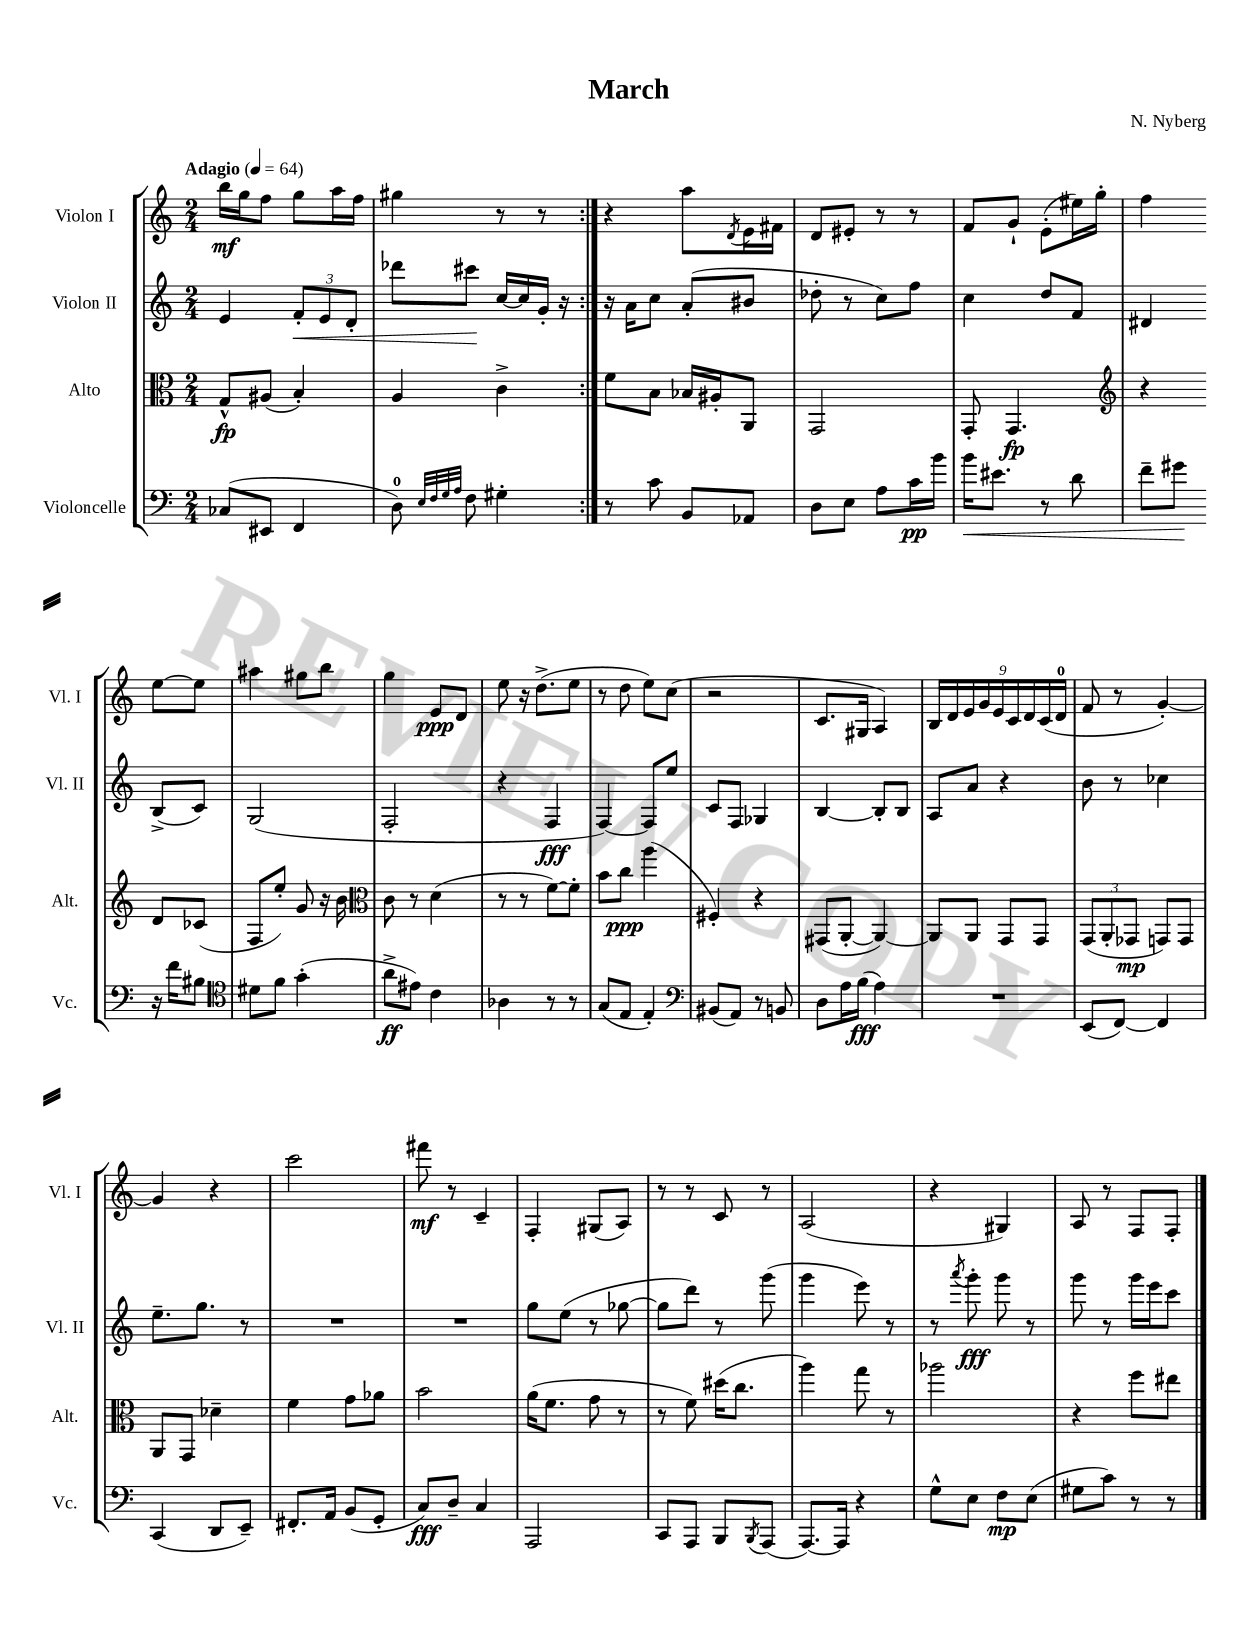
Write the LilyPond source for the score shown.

\header { title = "March" composer = "N. Nyberg" }
<<
\new StaffGroup <<
\new Staff = "s0" \with { instrumentName = "Violon I" shortInstrumentName = "Vl. I" } {
    \clef treble \key c \major \numericTimeSignature \time 2/4 \tempo "Adagio" 4 = 64
    \repeat volta 2 { b''16\mf g''16 f''8 g''8 a''16 f''16 |
    gis''4 r8 r8 | }
    r4 a''8 \acciaccatura { d'8 } e'16 fis'16 |
    d'8 eis'8-. r8 r8 |
    f'8 g'8-! e'8-.( eis''16) g''16-. |
    f''4 e''8~ e''8 |
    ais''4 gis''8 b''8 |
    g''4 e'8\ppp d'8 |
    e''8 r16 d''8.->( e''8 |
    r8 d''8 e''8) c''8( |
    r2 |
    c'8. gis16 a4) |
    \tuplet 9/8 { b16 d'16 e'16 g'16 e'16 c'16 d'16 c'16( d'16-0 } |
    f'8 r8 g'4~-.) |
    g'4 r4 |
    c'''2 |
    fis'''8\mf r8 c'4-- |
    f4-. gis8( a8) |
    r8 r8 c'8 r8 |
    a2( |
    r4 gis4) |
    a8 r8 f8 f8-. \bar "|." |
}
\new Staff = "s1" \with { instrumentName = "Violon II" shortInstrumentName = "Vl. II" } {
    \clef treble \key c \major \numericTimeSignature \time 2/4
    \repeat volta 2 { e'4 \tuplet 3/2 { f'8-.\< e'8 d'8-. } |
    des'''8 cis'''8\! c''16~ c''16 g'16-. r16 | }
    r16 a'16 c''8 a'8-.( bis'8 |
    des''8-. r8 c''8) f''8 |
    c''4 d''8 f'8 |
    dis'4 b8->( c'8) |
    g2( |
    f2-. |
    r4 f4\fff |
    f4~) f8 e''8 |
    c'8 f8 ges4 |
    b4~ b8-. b8 |
    a8 a'8 r4 |
    b'8 r8 ces''4 |
    e''8.-- g''8. r8 |
    R2 |
    R2 |
    g''8 e''8( r8 ges''8~ |
    ges''8 d'''8) r8 g'''8( |
    g'''4 e'''8) r8 |
    r8 \acciaccatura { a'''8 } g'''8-.\fff g'''8 r8 |
    g'''8 r8 g'''16 e'''16 c'''8 \bar "|." |
}
\new Staff = "s2" \with { instrumentName = "Alto" shortInstrumentName = "Alt." } {
    \clef alto \key c \major \numericTimeSignature \time 2/4
    \repeat volta 2 { g8-^\fp ais8( b4-.) |
    a4 c'4-> | }
    f'8 b8 bes16 ais16-. a,8 |
    g,2 |
    g,8-. g,4.\fp |
    \clef treble r4 d'8 ces'8( |
    f8 e''8-.) g'8 r16 b'16 |
    \clef alto c'8 r8 d'4( |
    r8 r8 f'8~) f'8-. |
    b'8 c''8\ppp a''4( |
    fis4-.) r4 |
    gis,8( a,8~-. a,4~) |
    a,8 a,8 g,8 g,8 |
    \tuplet 3/2 { g,8( a,8-. ges,8\mp } g,8) g,8 |
    a,8 g,8 des'4-- |
    f'4 g'8 aes'8 |
    b'2 |
    a'16( f'8. g'8 r8 |
    r8 f'8) dis''16( c''8. |
    a''4) g''8 r8 |
    aes''2 |
    r4 f''8 eis''8 \bar "|." |
}
\new Staff = "s3" \with { instrumentName = "Violoncelle" shortInstrumentName = "Vc." } {
    \clef bass \key c \major \numericTimeSignature \time 2/4
    \repeat volta 2 { ces8( eis,8 f,4 |
    d8-0) \grace { e32 f32 g32 a32 } f8 gis4-. | }
    r8 c'8 b,8 aes,8 |
    d8 e8 a8 c'16\pp b'16 |
    b'16\< eis'8. r8 d'8 |
    f'8-- gis'8\! r16 f'16 bis8 |
    \clef tenor dis'8 f'8 g'4-.( |
    a'8->\ff eis'8) c'4 |
    aes4 r8 r8 |
    g8( e8 e4-.) |
    \clef bass bis,8( a,8) r8 b,8 |
    d8 a16 b16\fff( a4) |
    R2 |
    e,8( f,8~) f,4 |
    c,4( d,8 e,8--) |
    fis,8.-. a,16 b,8( g,8-. |
    c8\fff) d8-- c4 |
    a,,2 |
    c,8 a,,8 b,,8 \acciaccatura { b,,8 } a,,8( |
    a,,8.~) a,,16 r4 |
    g8-^ e8 f8\mp e8( |
    gis8 c'8) r8 r8 \bar "|." |
}
>>
>>
\layout { \context { \Score \remove "Bar_number_engraver" } }
